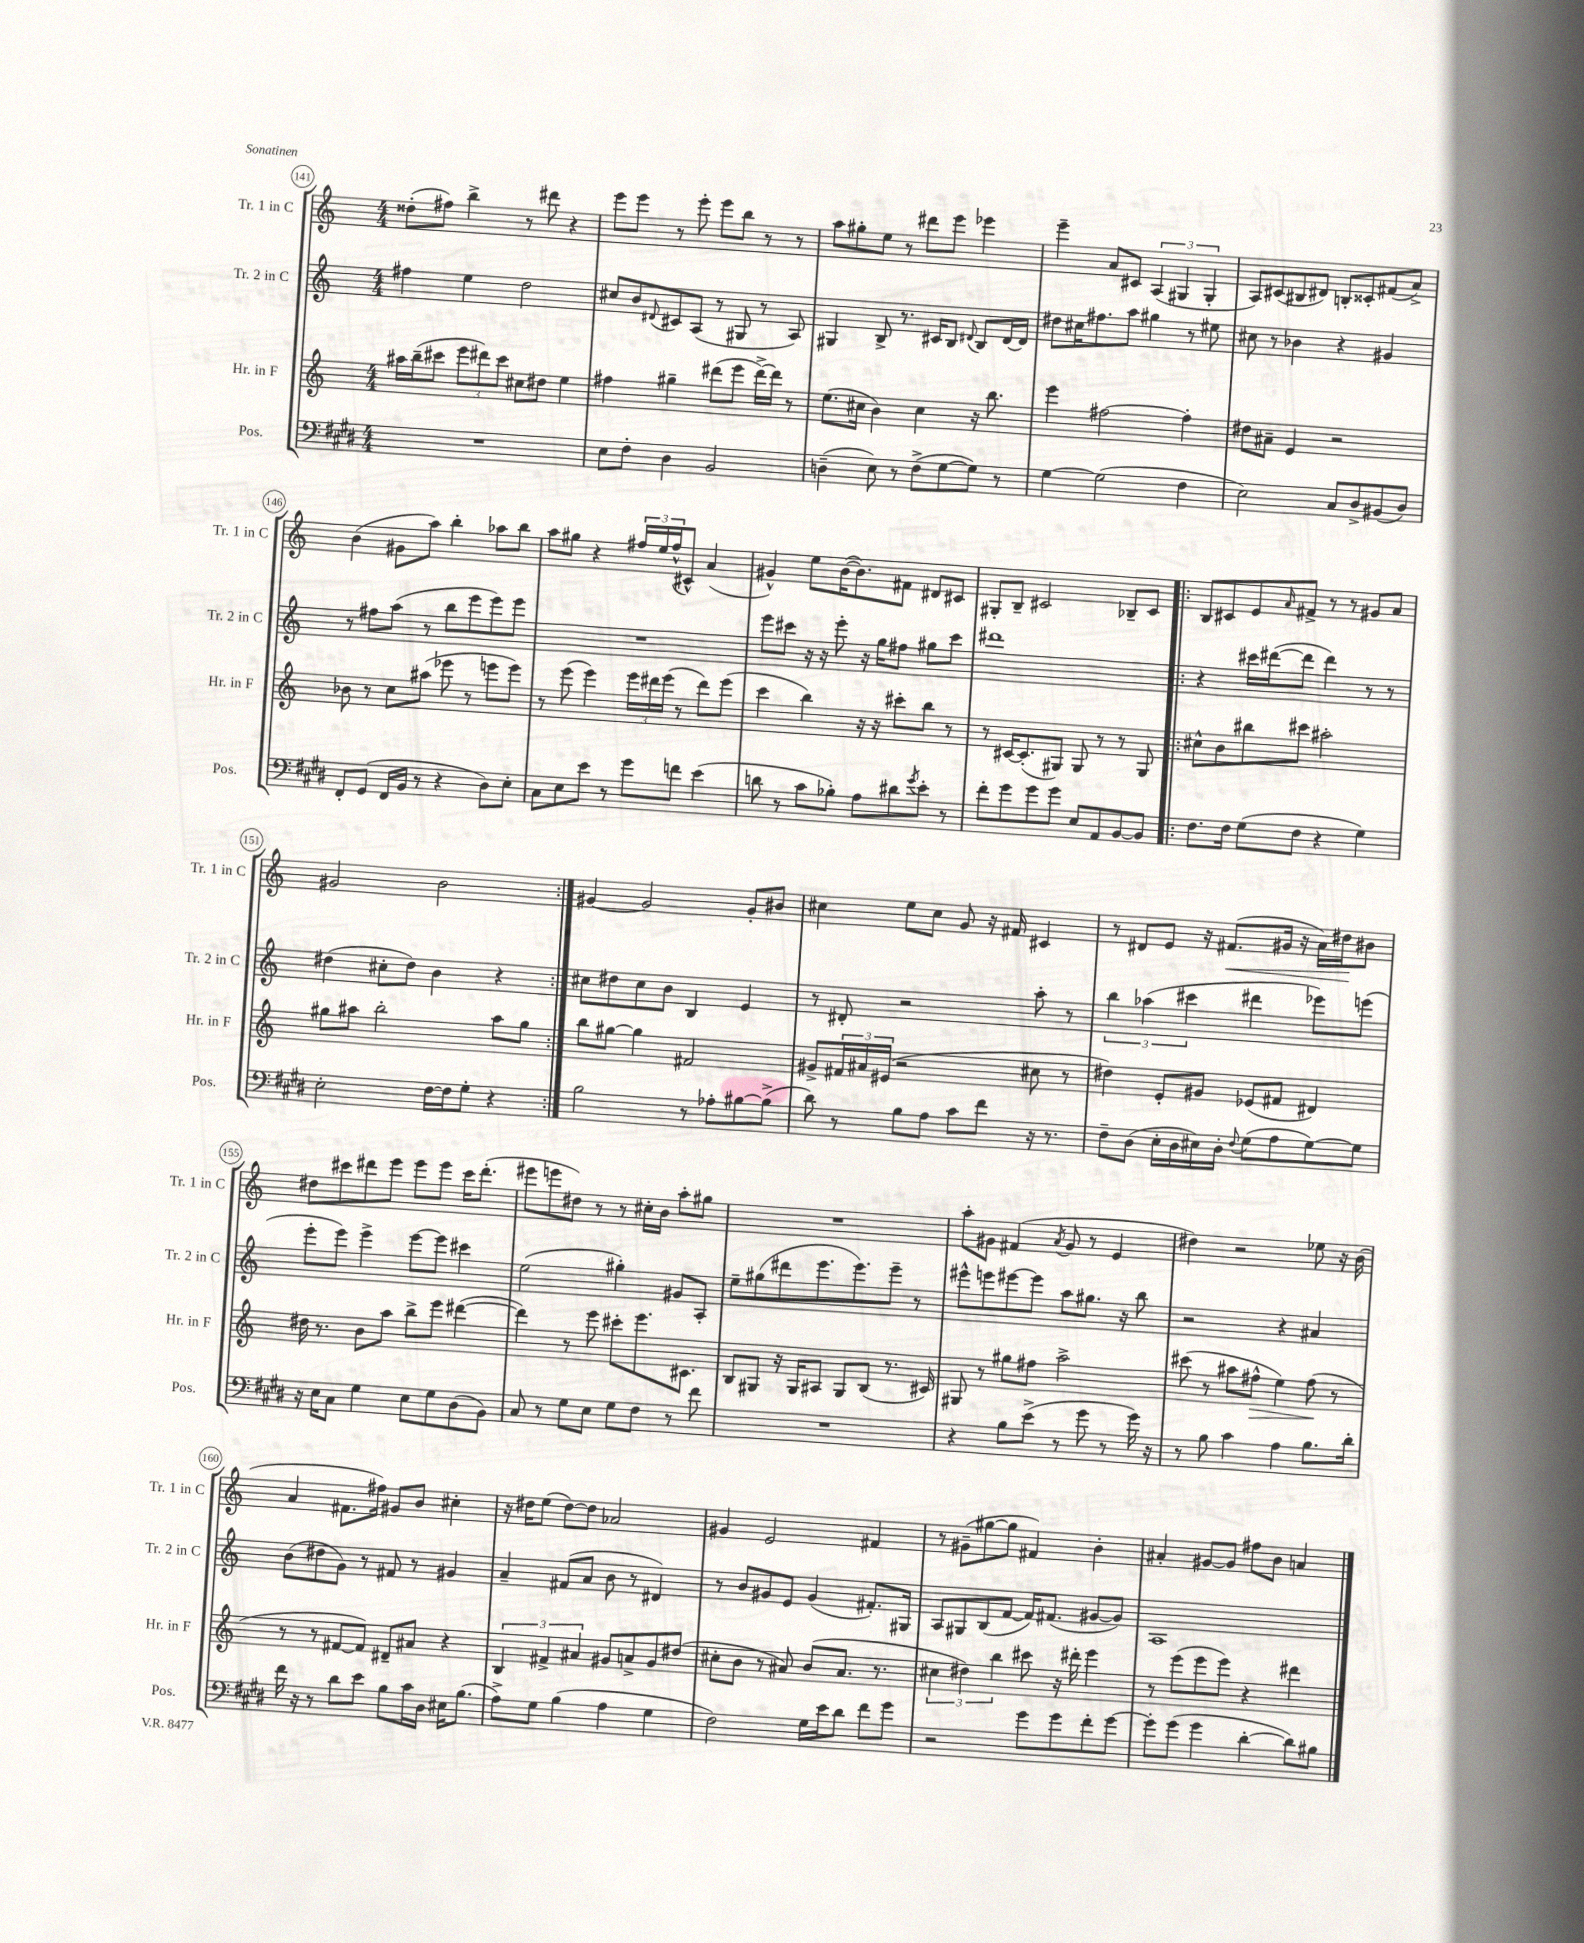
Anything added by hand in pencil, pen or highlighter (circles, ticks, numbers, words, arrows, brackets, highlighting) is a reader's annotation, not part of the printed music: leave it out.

**kern	**kern	**kern	**kern
*staff4	*staff3	*staff2	*staff1
*clefF4	*clefG2	*clefG2	*clefG2
*k[f#c#g#d#]	*k[]	*k[]	*k[]
*M4/4	*M4/4	*M4/4	*M4/4
1r	16aa#	4ff#	(8dd##'
.	(16bb~	.	.
.	8ccc#	.	8ff#)
.	12eee	4ee	4bb^
.	12ddd#)	.	.
.	12ccc#	.	.
.	8cc#	2dd	8r
.	8dd#	.	8ddd#
.	4ee	.	4r
=	=	=	=
8E	4ff#	8cc#	8eee
8F#'	.	8b	8eee
.	.	8qqd#	.
4D#	4gg#~	8c#	8r
.	.	(8A	8eee'
2BB	(8ddd#	8r	8eee
.	8eee	8G#	8bb
.	[16ddd#^)	8r	8r
.	16ddd#]	.	.
.	8r	8A)	8r
=	=	=	=
(4D~	(8.ee	4G#	8aa
.	.	.	8gg#'
.	16cc#	.	.
8E)	4b)	8B^	8ee
8r	.	8.r	8r
(8F#^	4cc#	.	8ddd#
.	.	16c#	.
[8G#	.	8B	8eee
.	.	8qqd#	.
8G#])	16r	8B	4eee-
.	8.bb	.	.
8r	.	[16d#	.
.	.	16d#]	.
=	=	=	=
[4G#	4eee	8dd#	4eee~
.	.	16cc#	.
.	.	8.ff#	.
(2G#]	[2ff#	.	8a
.	.	8aa	8c#
.	.	4gg#	(6A
.	.	.	6G#
4F#	4ff#']	8r	.
.	.	.	6G#'
.	.	8ee#	.
=	=	=	=
2E)	8dd#	8cc#	8A)
.	8a#~	8r	(8c#
.	4e	4b-	8B#
.	.	.	8d#)
8C#	2r	4r	8B'
8D#^	.	.	8c##'
(8BB#	.	4g#	(8f#
8D#)	.	.	8a^)
=	=	=	=
8FF#'	8b-	8r	(4b
(8GG#	8r	8ff#	.
16FF#	8cc	(8aa	8g#
16BB	.	.	.
8r	(8aa#	8r	8aa)
4r	8eee-	8bb	4bb'
.	8r	8eee	.
8D#)	8eee	8eee)	8aa-
8E'	8eee)	8eee	8bb
=	=	=	=
8C#	8r	1r	8aa
8E	(8eee	.	8gg#
8e	4eee)	.	4r
8r	.	.	.
8g#	24eee	.	24ff#
.	24ddd#	.	24ee
.	(24eee	.	(24ff#^^
8f	8r	.	8c#^^)
(4e	8ddd#)	.	(4a
.	(8eee	.	.
=	=	=	=
8d	4ccc	8eee	4g#^^)
8r	.	8ccc#	.
8c#	4bb)	16r	8ee
.	.	16r	.
8B-')	.	8eee'	([16b
.	.	.	8.b])
8A	16r	16r	.
.	16r	16gg	.
8d#	8ccc#'	8ff#	8f#
8qg#	.	.	.
8e'	8bb	8gg#	8d#
8r	8r	8ccc#	8c#
=	=	=	=
8f#'	8r	1ddd#	8G#'
8g#	[16c#	.	8B~
.	(8.c#']	.	.
8g#	.	.	2c#
8g#	8G#)	.	.
8E	8G#	.	.
8AA	8r	.	.
[8BB	8r	.	8B-~
8BB]	8G#	.	8c#
=!|:	=!|:	=!|:	=!|:
8.F#	8cc#^^	4r	8B
.	8b	.	8c#
16F#	.	.	.
(8G#	8bb#	16ccc#	8e
.	.	([16ddd#	.
.	.	.	16qqa
8F#	8ccc#	8ddd#]	8f#^
4r	2aa#'	4ddd#)	8r
.	.	.	8r
4G#)	.	8r	8g#
.	.	8r	8a
=	=	=	=
2E'	8gg#	(4dd#	2g#
.	8aa#	.	.
.	2bb'	8cc#'	.
.	.	8dd#)	.
[16F#	.	4b	2b
16F#]	.	.	.
8G#'	.	.	.
4r	8aa#	4r	.
.	8gg#	.	.
=:|!	=:|!	=:|!	=:|!
2B	8bb	8cc#	[4g#
.	[8gg#	8dd#	.
.	4gg#]	8cc#	2g#]
.	.	8b	.
8r	2f#	4B	.
8A-'	.	.	.
[8B#	.	4e	8g#'
(8B#^]	.	.	8b#
=	=	=	=
8d#)	8g#^	8r	4cc#
8r	24f#	8d#'	.
.	24a#	.	.
.	(24e#	.	.
8B	2r	2r	8ee
8A	.	.	8cc#
8c#	.	.	8g
8f#	.	.	16r
.	.	.	16f#
16r	8cc#	8aa'	4c#
8.r	.	.	.
.	8r	8r	.
=	=	=	=
8F#~	4dd#)	6bb	8r
(8D#	.	.	8d#
.	.	(6aa-	.
16E'	8e'	.	8e
16D#	.	.	.
.	.	6ccc#	.
16E#)	8g#	.	16r
16D#'	.	.	(8.f#
8qqF#	.	.	.
(8G#	(8e-	4ddd#	.
8A	8f#	.	16g#
.	.	.	16r
[8G#)	4d#)	8eee-)	16a)
.	.	.	16dd#
8G#]	.	(8eee	8b#
=	=	=	=
16r	16dd#	8eee'	8dd#
16E	8.r	.	.
8C#	.	8eee)	8ccc#
4G#	8b	4eee^	8ddd#
.	8aa	.	8eee
8E	8bb^	[8eee	8eee
8G#	8eee	8eee]	8eee
(8D#	([4ddd#	4ccc#	16ccc#
.	.	.	(8.ddd#'
8BB)	.	.	.
=	=	=	=
8C#	4ddd#])	(2ee	8eee#
8r	.	.	8eee
8G#	8r	.	8dd#)
8E	8eee	.	8r
8G#	8ccc#'	4gg#')	8r
8F#	8.eee	.	16cc#'
.	.	.	16b
8r	.	8g#	8aa'
.	8.c#	.	.
8f#	.	8A'	8gg#
=	=	=	=
1r	8B	8ee~	1r
.	8G#	(8gg#	.
.	16r	8ddd#	.
.	16G#	.	.
.	8A#	8.eee	.
.	8G#	.	.
.	.	8.eee)	.
.	(8B	.	.
.	8.r	8eee~	.
.	.	8r	.
.	16c#)	.	.
=	=	=	=
4r	8G#	8eee#^^	8aa'
.	8r	8eee	8g#
8B	8gg#	[8eee#	(4f#
(8e^	8ff#	8eee#]	.
.	.	.	8qa
8r	2aa^	8aa	8g#
8g#	.	8.gg#	8r
8r	.	.	4e
.	.	16r	.
16g#)	.	8bb	.
16r	.	.	.
=	=	=	=
8r	(8ccc#	2r	4dd#)
8B	8r	.	.
4c#	8aa#	.	2r
.	8ff#^^	.	.
4A	4ee)	4r	.
8.B	(8ff#	4a#	8ee-
.	8r	.	16r
16d#'	.	.	(16b
=	=	=	=
16f#	8r	(8b	4a
16r	.	.	.
8r	8r	8dd#	.
8d#	[8f#	8g)	8.f#
8e	8f#])	8r	.
.	.	.	16ff#)
8B	8d#~	8f#	8g#
16c#	8a#	8r	8b
16D#	.	.	.
16E#	4r	4g#	4cc#'
(8.B	.	.	.
=	=	=	=
8A^)	6B	4a~	16r
.	.	.	16dd#
8G#	.	.	(8ee
.	6f#^	.	.
(4B	.	(8f#	[8dd#)
.	6a#	.	.
.	.	8a	8dd#]
4A	8g#	8b	2a-
.	8a^	8r	.
4G#	8g#	4d#)	.
.	(8dd#	.	.
=	=	=	=
2F#)	8cc#'	8r	4g#
.	8b	8b	.
.	8r	8g#	2e
.	8a#)	8e	.
16G#	(8b	(4g#	.
16e	.	.	.
8d#	8.a#	.	.
8f#	.	8.f#')	4f#
.	8.r	.	.
8g#	.	.	.
.	.	16G#	.
=	=	=	=
2r	6cc#	8A	8r
.	.	8G#	(8g#~
.	6dd#)	.	.
.	.	(8B	[8gg#
.	6bb	.	.
.	.	[8f	8gg#]
8g#	8ccc#	16f])	4f#)
.	.	(8.f#	.
8g#	16r	.	.
.	16ddd#'	.	.
8f#'	4eee	[8g#	4b'
[8g#	.	8g#])	.
=	=	=	=
8g#']	8r	1A	4a#'
(8g#	(8eee	.	.
4g#	8eee	.	[8g#
.	8eee)	.	8g#]
[4d#'	4r	.	8ff#
.	.	.	8b
8d#])	4ddd#	.	4a
8B#	.	.	.
==	==	==	==
*-	*-	*-	*-
